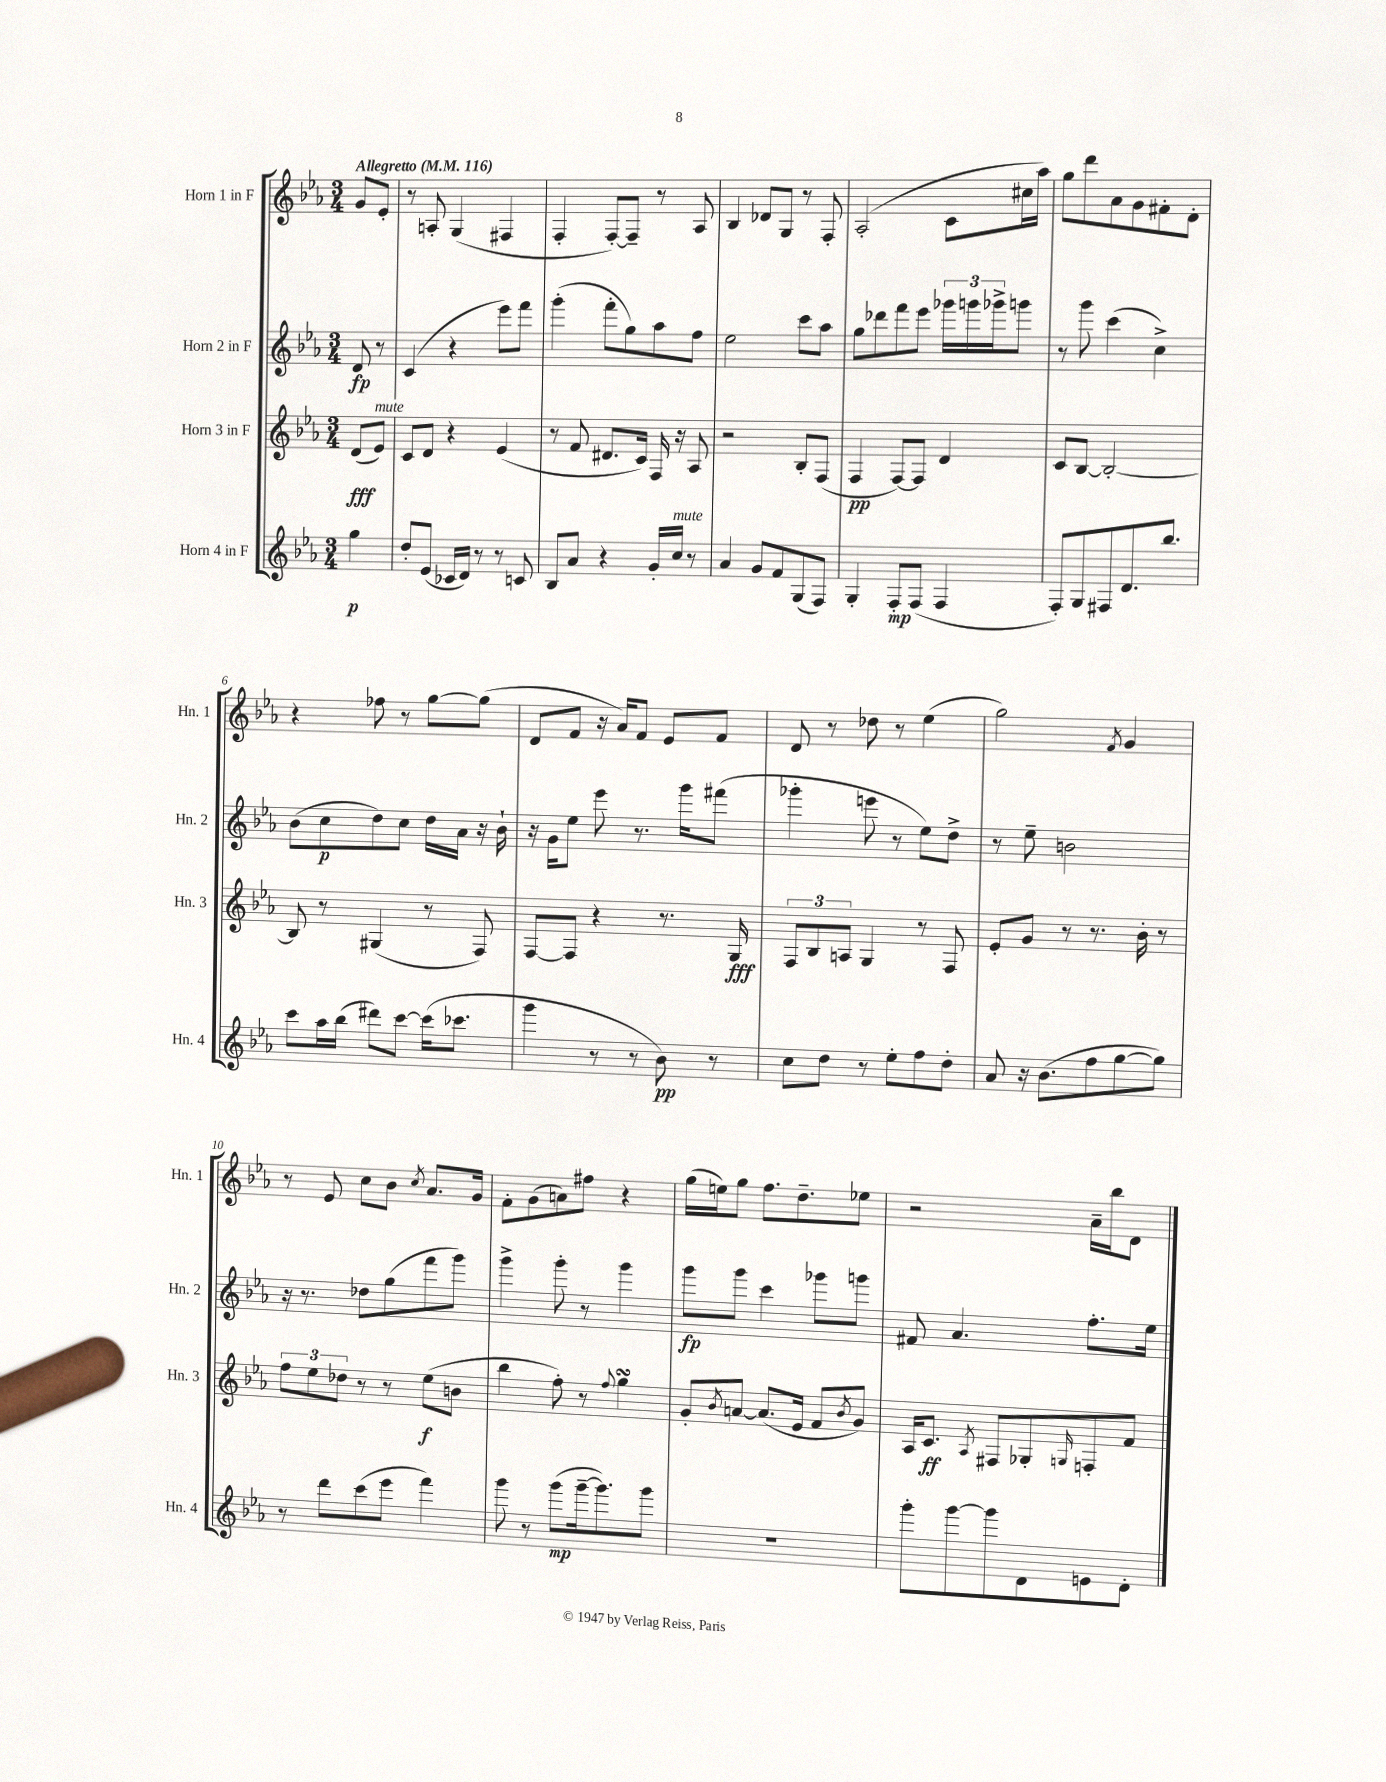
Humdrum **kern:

**kern	**dynam	**kern	**dynam	**kern	**dynam	**kern
*part4	*part4	*part3	*part3	*part2	*part2	*part1
*staff4	*staff4	*staff3	*staff3	*staff2	*staff2	*staff1
*I"Horn 4 in F	*	*I"Horn 3 in F	*	*I"Horn 2 in F	*	*I"Horn 1 in F
*I'Hn. 4	*	*I'Hn. 3	*	*I'Hn. 2	*	*I'Hn. 1
*clefG2	*	*clefG2	*	*clefG2	*	*clefG2
*k[b-e-a-]	*	*k[b-e-a-]	*	*k[b-e-a-]	*	*k[b-e-a-]
*M3/4	*	*M3/4	*	*M3/4	*	*M3/4
*MM116	*	*MM116	*	*MM116	*	*MM116
=	=	=	=	=	=	=
!	!	!	!	!	!	!LO:TX:a:B:t=Allegretto
4gg\	p	(8d/L	fff	8d/	fp	8g/L
!	!	!LO:TX:a:i:t=mute	!	!	!	!
.	.	8e-/J)	.	8r	.	8e-'/J
=1	=1	=1	=1	=1	=1	=1
8dd'/L	.	8c/L	.	(4c/	.	8r
(8e-/J	.	8d/J	.	.	.	8An'/
16c-X/LL	.	4r	.	4r	.	(4G/
16d/JJ)	.	.	.	.	.	.
8r	.	.	.	.	.	.
8r	.	(4e-/	.	8eee-\L)	.	4F#X/
8cn/	.	.	.	8fff\J	.	.
=2	=2	=2	=2	=2	=2	=2
8B-/L	.	8r	.	(4ggg'\	.	4F'/
8a-/J	.	8f/	.	.	.	.
4r	.	8.d#X/L	.	8fff'\L	.	[8F'/L)
.	.	.	.	8gg\)	.	8F~/J]
.	.	16c/Jk)	.	.	.	.
16g'/LL	.	16F/	.	8aa-\	.	8r
!LO:TX:a:i:t=mute	!	!	!	!	!	!
16cc/JJ	.	16r	.	.	.	.
8r	.	8A-/	.	8ff\J	.	8A-/
=3	=3	=3	=3	=3	=3	=3
4a-/	.	2r	.	2ee-\	.	4B-/
8g/L	.	.	.	.	.	8d-X/L
8f/	.	.	.	.	.	8G/J
(8G/	.	8B-'/L	.	8ccc\L	.	8r
8F/J)	.	(8F/J	.	8aa-\J	.	8F'/
=4	=4	=4	=4	=4	=4	=4
4G'/	.	4F/	pp	8gg\L	.	(2A-'/
.	.	.	.	8ddd-X\	.	.
8F'/L	mp	[8F/L)	.	8fff\	.	.
(8F/J	.	8F/J]	.	8eee-\J	.	.
4F/	.	4d/	.	24ggg-X\LL	.	8c\L
.	.	.	.	24gggn\	.	.
.	.	.	.	24ggg-X^\J	.	.
.	.	.	.	8gggn\J	.	16cc#X\L
.	.	.	.	.	.	16aa-\JJ)
=5	=5	=5	=5	=5	=5	=5
8F'/L)	.	8c/L	.	8r	.	8gg\L
8G/	.	[8B-/J	.	8ggg\	.	8ddd\
8F#X/	.	2B-'/_	.	(4ccc\	.	8a-\
8.d/	.	.	.	.	.	8g\
.	.	.	.	4cc^\)	.	8f#X'\
8.bb-/J	.	.	.	.	.	.
.	.	.	.	.	.	8d'\J
!!LO:LB:g=z
=6	=6	=6	=6	=6	=6	=6
8ccc\L	.	8B-/]	.	(8b-\L	.	4r
16aa-\L	.	8r	.	8cc\	p	.
(16bb-\JJ	.	.	.	.	.	.
8ddd#X\L)	.	(4G#X/	.	8dd\)	.	8ff-X\
[8ccc\J	.	.	.	8cc\J	.	8r
(16ccc\KL]	.	8r	.	16dd\LL	.	[8gg\L
8.ccc-X\J	.	.	.	16a-\JJ	.	.
.	.	8F/)	.	16r	.	(8gg\J]
.	.	.	.	16b-`\	.	.
=7	=7	=7	=7	=7	=7	=7
4ggg\	.	[8F/L	.	16r	.	8d/L
.	.	.	.	16g\KL	.	.
.	.	8F/J]	.	8ee-\J	.	8f/J
8r	.	4r	.	8eee-\	.	16r
.	.	.	.	.	.	16a-/KL)
8r	.	.	.	8.r	.	8f/J
8b-\)	pp	8.r	.	.	.	8e-/L
.	.	.	.	16ggg\KL	.	.
8r	.	.	.	(8fff#X\J	.	8f/J
.	.	16G/	fff	.	.	.
=8	=8	=8	=8	=8	=8	=8
8cc\L	.	12F/L	.	4ggg-X'\	.	8d/
.	.	12B-/	.	.	.	.
8dd\J	.	.	.	.	.	8r
.	.	12An/J	.	.	.	.
8r	.	4G/	.	8eeen\	.	8dd-X\
8ee-'\L	.	.	.	8r	.	8r
8ff\	.	8r	.	8ee-\L)	.	(4ee-\
8dd'\J	.	8F/	.	8dd^\J	.	.
=9	=9	=9	=9	=9	=9	=9
8a-/	.	8e-'/L	.	8r	.	2gg\)
16r	.	8g/J	.	8ee-~\	.	.
(8.b-\L	.	.	.	.	.	.
.	.	8r	.	2bn\	.	.
8ff\	.	8.r	.	.	.	.
.	.	.	.	.	.	8qf/
[8gg\	.	.	.	.	.	4g/
.	.	16b-'\	.	.	.	.
8gg\J])	.	8r	.	.	.	.
!!LO:LB:g=z
=10	=10	=10	=10	=10	=10	=10
8r	.	12ff\L	.	16r	.	8r
.	.	.	.	8.r	.	.
.	.	12ee-\	.	.	.	.
8ddd\L	.	.	.	.	.	8e-/
.	.	12dd-X\J	.	.	.	.
(8ccc\	.	8r	.	8dd-X\L	.	8cc\L
8eee-\J	.	8r	.	(8gg\	.	8b-\J
.	.	.	.	.	.	8qcc/
4fff\)	.	(8ee-\L	f	8fff\	.	8.a-/L
.	.	8bn\J	.	8ggg\J)	.	.
.	.	.	.	.	.	16g/Jk
=11	=11	=11	=11	=11	=11	=11
8ggg\	.	4bb-\	.	4ggg^\	.	8f'\L
8r	.	.	.	.	.	(8g\
(8ggg\L	mp	8ff'\)	.	8ggg'\	.	8an\)
[16ggg~\k	.	8r	.	8r	.	8ff#X\J
8.ggg\])	.	.	.	.	.	.
.	.	8qqff/	.	.	.	.
.	.	4ggsSsS\	.	4ggg\	.	4r
8ggg\J	.	.	.	.	.	.
=12	=12	=12	=12	=12	=12	=12
2.r	.	8g'/L	.	8ggg\L	fp	(16gg\LL
.	.	.	.	.	.	16een\J)
.	.	8qb-/	.	.	.	.
.	.	[8an/J	.	8ggg\J	.	8gg\J
.	.	(8.a/L]	.	4ccc\	.	8.ff\L
.	.	16e-/Jk	.	.	.	8.dd~\
.	.	8f/L	.	8ggg-X\L	.	.
.	.	8qb-/	.	.	.	.
.	.	8g/J)	.	8gggn\J	.	8ee-X\J
=13	=13	=13	=13	=13	=13	=13
8ggg'\L	.	16A-/KL	.	8f#X/	.	2r
.	.	8.c/J	ff	.	.	.
[8ggg\	.	.	.	4.a-/	.	.
.	.	8qA-/	.	.	.	.
8ggg\]	.	8F#X/L	.	.	.	.
8d\	.	8G-X'/	.	.	.	.
.	.	16qqGn/	.	.	.	.
8en\	.	8Fn'/	.	8.ff'\L	.	16a-~\LL
.	.	.	.	.	.	16bb-\J
8d'\J	.	8f/J	.	.	.	8d\J
.	.	.	.	16ee-\Jk	.	.
==	==	==	==	==	==	==
*-	*-	*-	*-	*-	*-	*-
